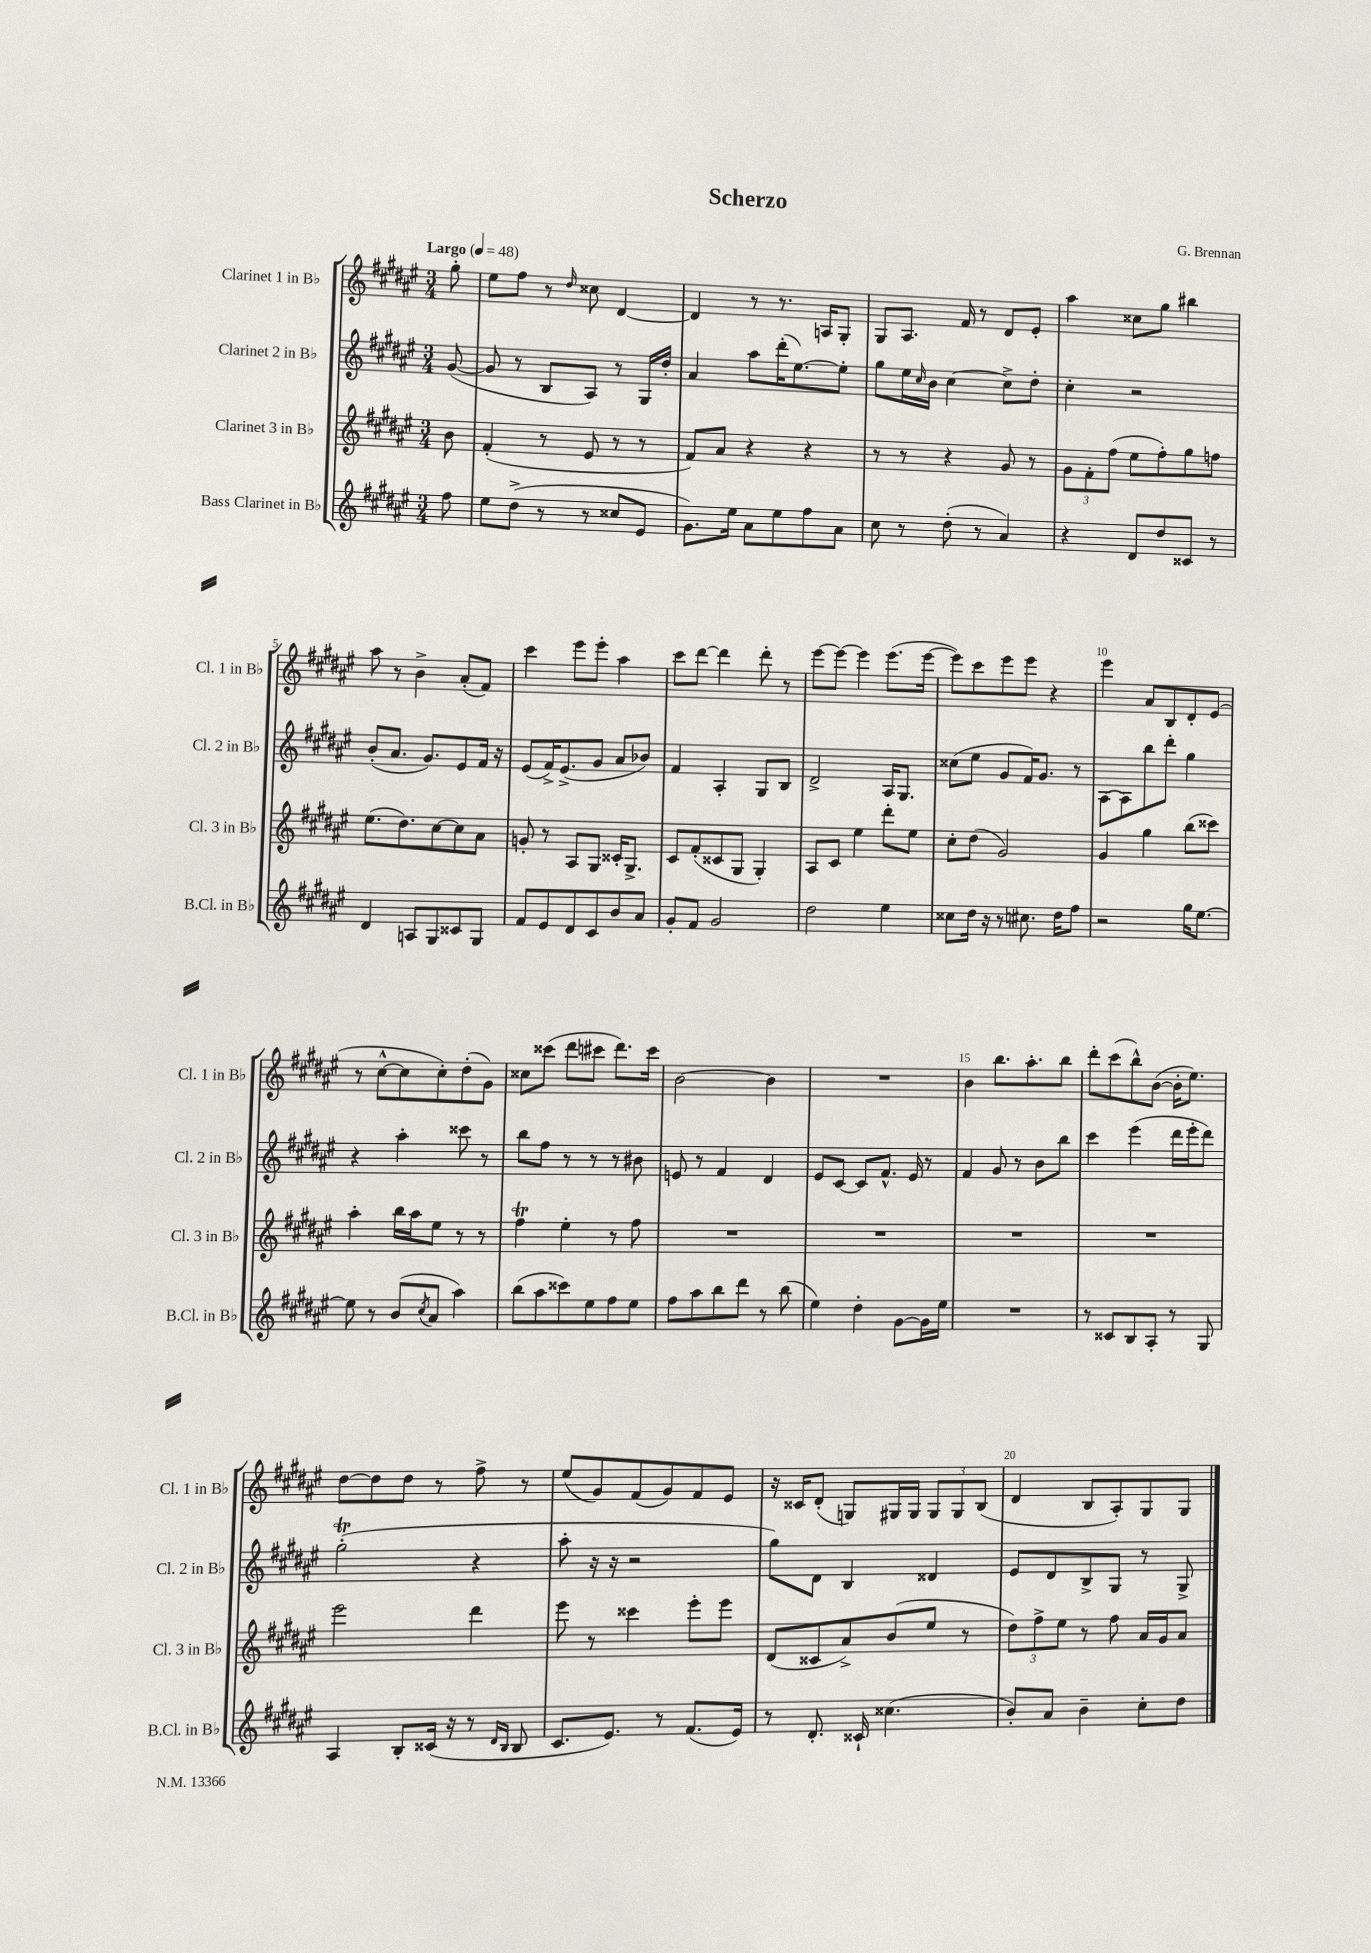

**kern	**kern	**kern	**kern
*staff4	*staff3	*staff2	*staff1
*clefG2	*clefG2	*clefG2	*clefG2
*k[f#c#g#d#a#e#]	*k[f#c#g#d#a#e#]	*k[f#c#g#d#a#e#]	*k[f#c#g#d#a#e#]
*M3/4	*M3/4	*M3/4	*M3/4
*MM48	*MM48	*MM48	*MM48
8ff#\	8b\	([8g#/	8gg#'\
=	=	=	=
8ee#\L	(4f#'/	8g#/]	8ee#\L
(8dd#^\J	.	8r	8ff#\J
8r	8r	8B/L	8r
.	.	.	16qqdd#/
8r	8e#/	8A#/J)	8cc##\
8cc##/L	8r	8r	[4d#/
8e#/J	8r	16G#/LL	.
.	.	16dd#'/JJ	.
=	=	=	=
8.g#\L)	8f#/L)	4a#/	4d#/]
.	8a#/J	.	.
16ee#\Jk	.	.	.
8a#\L	4r	8aa#\L	8r
8ee#\	.	(16ddd#'\K	8.r
.	.	[8.ee#\)	.
8ff#\	4r	.	.
.	.	.	16A/LK
8a#\J	.	8ee#'\]J	8G#'/J
=	=	=	=
8cc#\	8r	8gg#\L	8G#/L
8r	8r	16ee#\L	8.A#/J
.	.	16qqcc#/	.
.	.	16b\JJ	.
(8dd#'\	4r	[4cc#\	.
.	.	.	16f#/
8r	.	.	8r
4a#/)	8g#/	8cc#^\]L	8d#/L
.	8r	8dd#'\J	8e#'/J
=	=	=	=
4r	12g#\L	4cc#'\	4aa#\
.	12f#'\	.	.
.	(12ff#\J	.	.
8d#/L	8ee#\L	2r	8cc##\L
8dd#/	8ff#'\)	.	8gg#\J
8c##/J	8gg#\	.	4bb#\
8r	8ff\J	.	.
=	=	=	=
4d#/	(8.ee#\L	(8b'/L	8aa#\
.	.	8.a#/J	8r
.	8.dd#\)	.	.
8A/L	.	.	4b^\
.	.	8.g#/L)	.
8G#/	[8cc#\	.	.
8c##/	8cc#\]	8e#/	(8a#'/L
8G#/J	8a#\J	16f#/Jk	8f#/J)
.	.	16r	.
=	=	=	=
8f#/L	8g'/	(8e#/L	4ccc#\
8e#/	8r	16f#^/K)	.
.	.	(8.e#^/	.
8d#/	8A#/L	.	8eee#\L
8c#/	8G#/J	8g#/J	8eee#'\J
8b/	16c##'/LK	8a#/L	4aa#\
.	8.G#^/J	.	.
8a#/J	.	8b-/J)	.
=	=	=	=
8g#'/L	8c#/L	4f#/	8ccc#\L
8f#/J	(8f#'/	.	[8ddd#\J
2g#/	8c##/	4A#'/	4ddd#\]
.	8G#/J	.	.
.	4G#'/)	8G#/L	8ddd#'\
.	.	8B/J	8r
=	=	=	=
2dd#\	8A#/L	2d#^/	[8eee#\L
.	8c#/J	.	8eee#\_J
.	4ee#\	.	4eee#\]
4ee#\	8ddd#'\L	16A#/LK	(8.eee#\L
.	.	8.G#/J	.
.	8ee#\J	.	.
.	.	.	[16eee#\Jk
=	=	=	=
8cc##\L	8cc#'\L	(8cc##\L	8eee#\]L)
16dd#\Jk	(8dd#\J	8ee#\J	8ccc#\
16r	.	.	.
8r	2g#/)	8g#/L	8eee#\
8.cc#\	.	16f#/K)	8eee#\J
.	.	8.g#/J	.
.	.	.	4r
16dd#\LK	.	.	.
8ff#\J	.	8r	.
=	=	=	=
2r	4g#/	[8A#\L	4eee#\
.	.	8A#\]	.
.	4gg#\	8bb\	8a#/L
.	.	8ddd#'\J	8B/
16gg#\LK	(8bb\L	4gg#\	8d#'/
[8.ee#\J	.	.	.
.	8ccc##\J)	.	(8e#/J
=	=	=	=
8ee#\]	4aa#'\	4r	8r
8r	.	.	[8cc#^^\L
(8b/L	16bb\LL	4aa#'\	8cc#\]
.	16aa#\J	.	.
8qcc#/	.	.	.
8a#/J	8ee#\J	.	8cc#'\)
4aa#\)	8r	8ccc##\	(8dd#'\
.	8r	8r	8g#\J)
=	=	=	=
(8bb\L	4ff#\	8bb\L	8cc##\L
8aa#\	.	8ff#\J	(8ccc##\J
8ccc##\)	4ee#'\	8r	8ddd#\L
8ee#\	.	8r	8ccc#\J
8ff#\	8r	8r	8.ddd#\L)
8ee#\J	8ff#\	8b#\	.
.	.	.	16ccc#\Jk
=	=	=	=
8ff#\L	2.r	8e/	[2b\
8aa#\	.	8r	.
8bb\	.	4f#/	.
8ddd#\J	.	.	.
8r	.	4d#/	4b\]
(8bb\	.	.	.
=	=	=	=
4ee#\)	2.r	8e#/L	2.r
.	.	[8c#/J	.
4dd#'\	.	8c#/]L	.
.	.	8.f#^^/J	.
[8g#\L	.	.	.
.	.	16e#/	.
16g#\]L	.	8r	.
16ee#\JJ	.	.	.
=	=	=	=
2.r	2.r	4f#/	4b\
.	.	8g#/	8.bb\L
.	.	8r	.
.	.	.	8.aa#'\
.	.	8b\L	.
.	.	8bb\J	8bb\J
=	=	=	=
8r	2.r	4ccc#\	8ddd#'\L
8c##/L	.	.	(8ccc#\
8B/	.	(4eee#\	8bb^^\)
8A#'/J	.	.	([8b\J
8r	.	16ddd#\LL	16b'\]LK
.	.	16eee#'\J	8.ee#\J)
8G#/	.	8ddd#\J)	.
=	=	=	=
4A#/	2eee#\	(2gg#'\	[8dd#\L
.	.	.	8dd#\]
8B'/L	.	.	8dd#\J
(16c##/Jk	.	.	8r
16r	.	.	.
8r	4ddd#\	4r	8ff#^\
16qqd#/LL	.	.	.
16qqB/JJ	.	.	.
8B/	.	.	8r
=	=	=	=
8.c#/L	8eee#\	8aa#'\	(8ee#/L
.	8r	16r	8g#/)
8.e#/J)	.	16r	.
.	4ccc##\	2r	(8f#/
8r	.	.	8g#/)
(8.f#/L	8eee#'\L	.	8f#/
.	8eee#\J	.	8e#/J
16e#/Jk)	.	.	.
=	=	=	=
8r	(8d#/L	8gg#\L)	16r
.	.	.	16c##/LK
8.d#'/	8c##/	8d#\J	(8d#'/J
.	8a#^/)	4B/	8G/L)
16c##`/	.	.	.
(4.cc##\	(8b/	.	16G#/L
.	.	.	16G#/JJ
.	8ee#/J	4d##/	12G#/L
.	.	.	12G#/
.	8r	.	.
.	.	.	(12B/J
=	=	=	=
8b'/L)	12dd#\L)	8e#/L	4d#/
.	12ff#^\	.	.
8a#/J	.	8d#/	.
.	12ee#\J	.	.
4b~\	8r	8B^/	8B/L
.	8ff#\	8G#/J	8A#'/)
8cc#'\L	16a#/LL	8r	8G#/
.	16g#/J	.	.
8dd#\J	8a#/J	8G#^/	8G#/J
==	==	==	==
*-	*-	*-	*-
